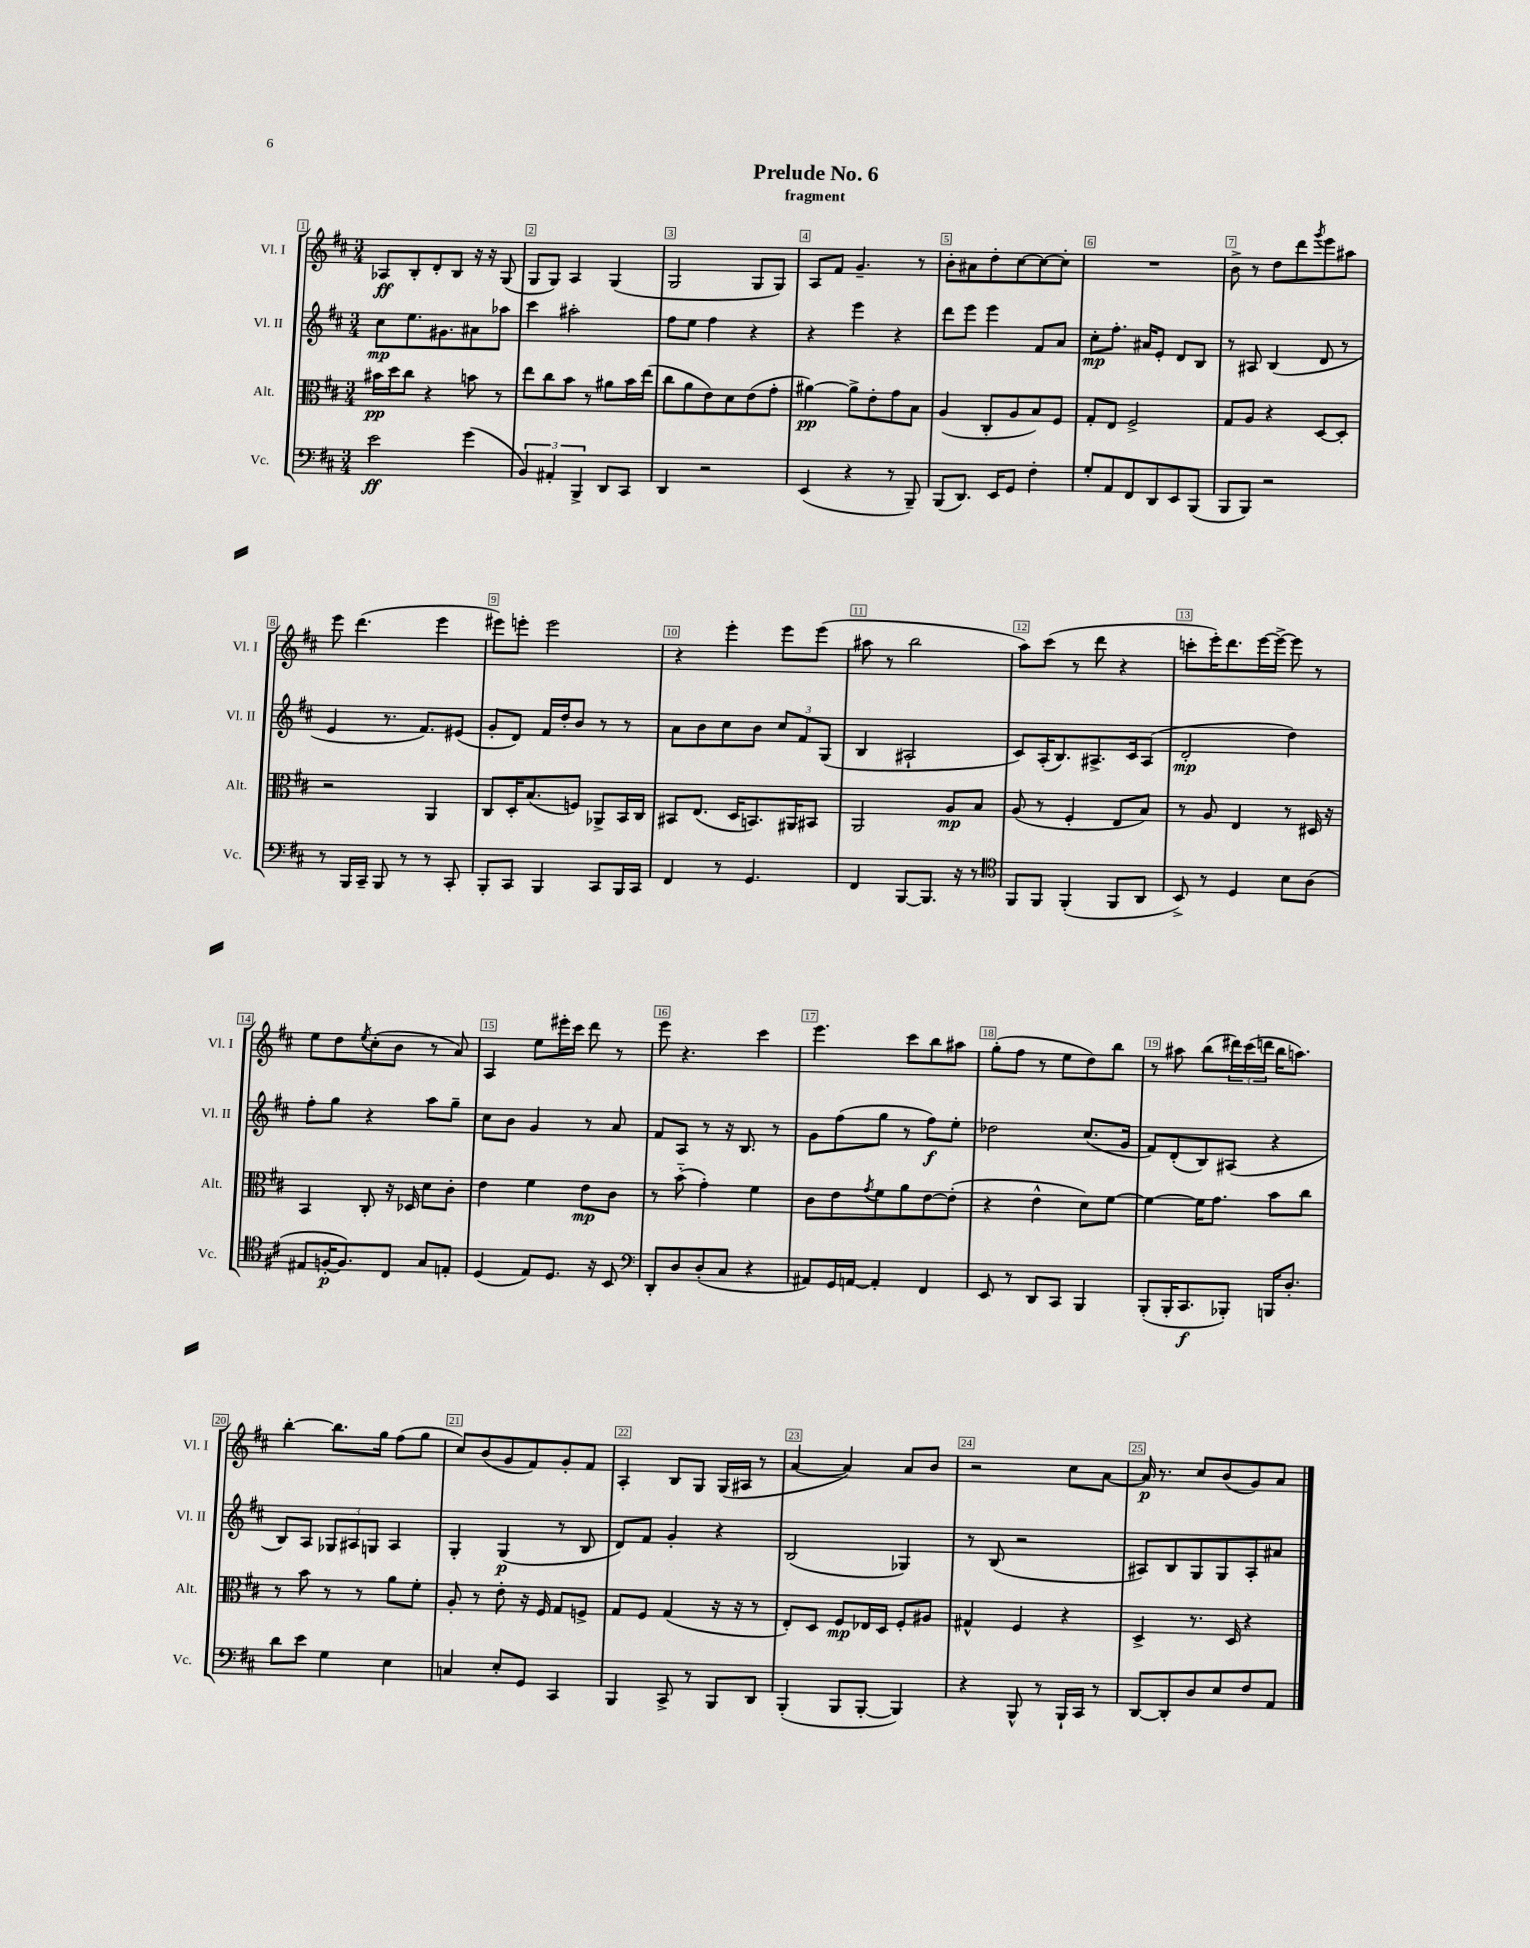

**kern	**kern	**kern	**kern
*staff4	*staff3	*staff2	*staff1
*clefF4	*clefC3	*clefG2	*clefG2
*k[f#c#]	*k[f#c#]	*k[f#c#]	*k[f#c#]
*M3/4	*M3/4	*M3/4	*M3/4
2e\	16b#\LL	8cc#\L	8A-/L
.	16dd\J	.	.
.	8cc#\J	8.ee\	8B'/
.	4r	.	8d'/
.	.	8.g#\	.
.	.	.	8B/J
(4g\	8b\	8a#\	16r
.	.	.	16r
.	8r	8aa-\J	(8G/
=	=	=	=
6BB/)	8ee\L	4ccc#\	8G/L
.	8cc#\	.	8G/J)
6AA#'/	.	.	.
.	8b\J	2aa#'\	4A/
6BBB^/	.	.	.
.	8r	.	.
8DD/L	8a#\L	.	(4G/
8CC#/J	16b\L	.	.
.	(16ee\JJ	.	.
=	=	=	=
4DD/	8cc#\L	8ff#\L	2G/
.	8a\	8ee\J	.
2r	8e\)	4ff#\	.
.	8d\	.	.
.	(8e\	4r	8G/L
.	8g'\J	.	8G/J)
=	=	=	=
(4EE/	[4a#\)	4r	8A/L
.	.	.	8f#/J
4r	8a#^\]L	4eee\	4.g~/
.	8e'\	.	.
8r	8g\	4r	.
8BBB~/)	8B\J	.	8r
=	=	=	=
(8BBB/L	(4A/	8ddd\L	8b'\L
8.DD/J)	.	8eee\J	8a#\
.	8C#'/L	4eee\	8dd'\
16EE/LK	.	.	.
8GG/J	8A/	.	[8cc#\
4F#'\	8B/)	8f#/L	8cc#\_
.	8F#/J	8a/J	8cc#'\]J
=	=	=	=
8G'/L	8G'/L	8cc#'\L	2.r
8AA/	8E/J	8.ff#'\J	.
8FF#/	2F#^/	.	.
.	.	16a#/LK	.
8DD/	.	8e'/J	.
8EE/	.	8d/L	.
(8BBB/J	.	8B/J	.
=	=	=	=
8BBB/L	8G/L	8r	8b^\
8BBB/J)	8A/J	8A#/	8r
2r	4r	(4B/	8dd\L
.	.	.	8ddd\
.	.	.	8qggg/
.	[8D/L	8d/	8eee\
.	8D'/]J	8r	8aa#\J
=	=	=	=
8r	2r	4e/	8eee\
16BBB/LL	.	.	(4.ddd\
16CC#~/JJ	.	.	.
8BBB/	.	8.r	.
8r	.	.	.
.	.	8.f#/L)	.
8r	4AA/	.	4eee\
8CC#'/	.	(8e#/J	.
=	=	=	=
8BBB'/L	8C#/L	8g'/L	8eee#\L)
8CC#/J	16D'/K	8d/J)	8eee'\J
.	(8.B/	.	.
4BBB/	.	16f#/LL	2eee\
.	.	16dd'/J	.
.	8F/J)	8b/J	.
8CC#/L	8AA-^/L	8r	.
16BBB/L	16BB/L	8r	.
16CC#/JJ	16C#/JJ	.	.
=	=	=	=
4FF#/	8BB#/L	8a\L	4r
.	(8.E/J	8b\	.
8r	.	8cc#\	4eee'\
.	16D/LK	.	.
4.GG/	8.BB/)	8b\J	.
.	.	12cc#/L	8eee\L
.	16AA#/K	.	.
.	.	12f#/	.
.	8BB#/J	.	(8eee\J
.	.	(12G/J	.
=	=	=	=
4FF#/	2AA/	4B/	8aa#\
.	.	.	8r
[8BBB/L	.	2A#`/	2bb\
8.BBB/]J	.	.	.
.	8A/L	.	.
16r	.	.	.
8r	8B/J	.	.
=	=	=	=
*clefC4	*	*	*
8FF#/L	(8A/	8c#/L)	8aa\L)
8FF#/J	8r	(16A'/K	(8ccc#\J
.	.	8.B/)	.
(4FF#'/	4F#'/	.	8r
.	.	8.A#^/	8ddd\
8FF#/L	8E/L	.	4r
.	.	16c#/k	.
8AA/J	8B/J)	(8A#/J	.
=	=	=	=
8BB^/)	8r	2d'/	8ccc'\L
8r	8A/	.	16eee'\K)
.	.	.	8.ddd\
4D/	4E/	.	.
.	.	.	[16eee\L
.	.	.	16eee^\_JJ
8B\L	8r	4dd\)	8eee\]
(8A\J	16D#/	.	8r
.	16r	.	.
=	=	=	=
8E#/L	4BB/	8ff#'\L	8ee\L
[16F'/K	.	8gg\J	8dd\
8.F/])	.	.	.
.	.	.	8qee/
.	8C#'/	4r	(8cc#'\
8C#/J	16r	.	8b\J
.	16D-/	.	.
8G/L	8d\L	8aa\L	8r
8E'/J	8c#'\J	8gg~\J	8a/)
=	=	=	=
(4D/	4e\	8cc#\L	4A/
.	.	8b\J	.
8E/L)	4f#\	4g/	8ee\L
8.D/J	.	.	16eee#'\L
.	.	.	16ccc#\JJ
.	8e\L	8r	8ddd\
16r	.	.	.
8BB/	8c#\J	8a/	8r
=	=	=	=
*clefF4	*	*	*
8DD'/L	8r	8f#/L	8eee\
8D/	(8b'~\	8A/J	4.r
(8D'/	4g'\)	8r	.
8C#/J	.	16r	.
.	.	8.B/	.
4r	4f#\	.	4ccc#\
.	.	8r	.
=	=	=	=
8AA#/L)	8c#\L	8g\L	4.eee\
16GG/L	8e\	(8ff#\	.
[16AA/JJ	.	.	.
.	8qg/	.	.
4AA'/]	8f#\	8gg\J	.
.	8a\	8r	8ccc#\L
4FF#/	[8e\	8ff#\L)	8bb\
.	(8e'\]J	8ee'\J	8aa#\J
=	=	=	=
8EE/	4r	2dd-\	(8gg'\L
8r	.	.	8ff#\J
8DD/L	4e^^\	.	8r
8CC#/J	.	.	8ee\L
4BBB/	8d\L)	(8.cc#/L	8dd\)
.	[8f#\J	.	8bb\J
.	.	16g/Jk	.
=	=	=	=
(8BBB'/L	4f#\_	8f#/L)	8r
16BBB'/K	.	(8d'/	8aa#\
8.CC#/	.	.	.
.	16f#\]LK	8B/)	(8bb\L
.	8.g\J	.	.
8BBB-'/J)	.	(8A#/J	24ddd#\L)
.	.	.	(24ccc#\
.	.	.	24ddd\JJ
16BBB/LK	8b\L	4r	16bb\LK
8.D'/J	.	.	8.aa\J)
.	8cc#\J	.	.
=	=	=	=
8d\L	8r	8B/L)	[4bb'\
8e\J	8b\	8A/J	.
4G\	8r	12G-/L	8.bb\]L
.	.	12A#/	.
.	8r	.	.
.	.	12G/J	.
.	.	.	16gg\Jk
4E\	8a\L	4A#/	(8ff#\L
.	8f#'\J	.	8gg\J
=	=	=	=
4C/	8A'/	4G'/	8cc#/L)
.	8r	.	(8b/
8E'/L	8e'\	(4G/	8g/
8GG/J	16r	.	8f#/)
.	16F#/	.	.
4CC#/	8G/L	8r	8g'/
.	8F^/J	8B/	8f#/J
=	=	=	=
4BBB/	8G/L	8d/L)	4A'/
.	8F#/J	8f#/J	.
8CC#^/	(4G/	4g'/	8B/L
8r	.	.	8G/J
8BBB/L	16r	4r	(16G/LL
.	16r	.	16A#/JJ
8DD/J	8r	.	8r
=	=	=	=
(4BBB'/	8E'/L)	(2B/	[4a/
.	8D/J	.	.
8BBB/L	8F#/L	.	4a/])
[8BBB'/J	16E-/L	.	.
.	16D/JJ	.	.
4BBB/])	8F#'/L	4G-/)	8a/L
.	8A#/J	.	8b/J
=	=	=	=
4r	4G#^^/	8r	2r
.	.	(8B/	.
8BBB^^/	4F#/	2r	.
8r	.	.	.
16BBB`/LL	4r	.	8cc#\L
16CC#/JJ	.	.	.
8r	.	.	[8a\J
=	=	=	=
[8DD/L	4D^/	8A#/L)	16a/]
.	.	.	8.r
8DD'/]	.	8B/	.
8D/	8.r	8G/	8cc#/L
8E/	.	8G/	(8b/
.	16D/	.	.
8F#/	4r	8A#'/	8g/)
8AA/J	.	8a#/J	8a/J
==	==	==	==
*-	*-	*-	*-
